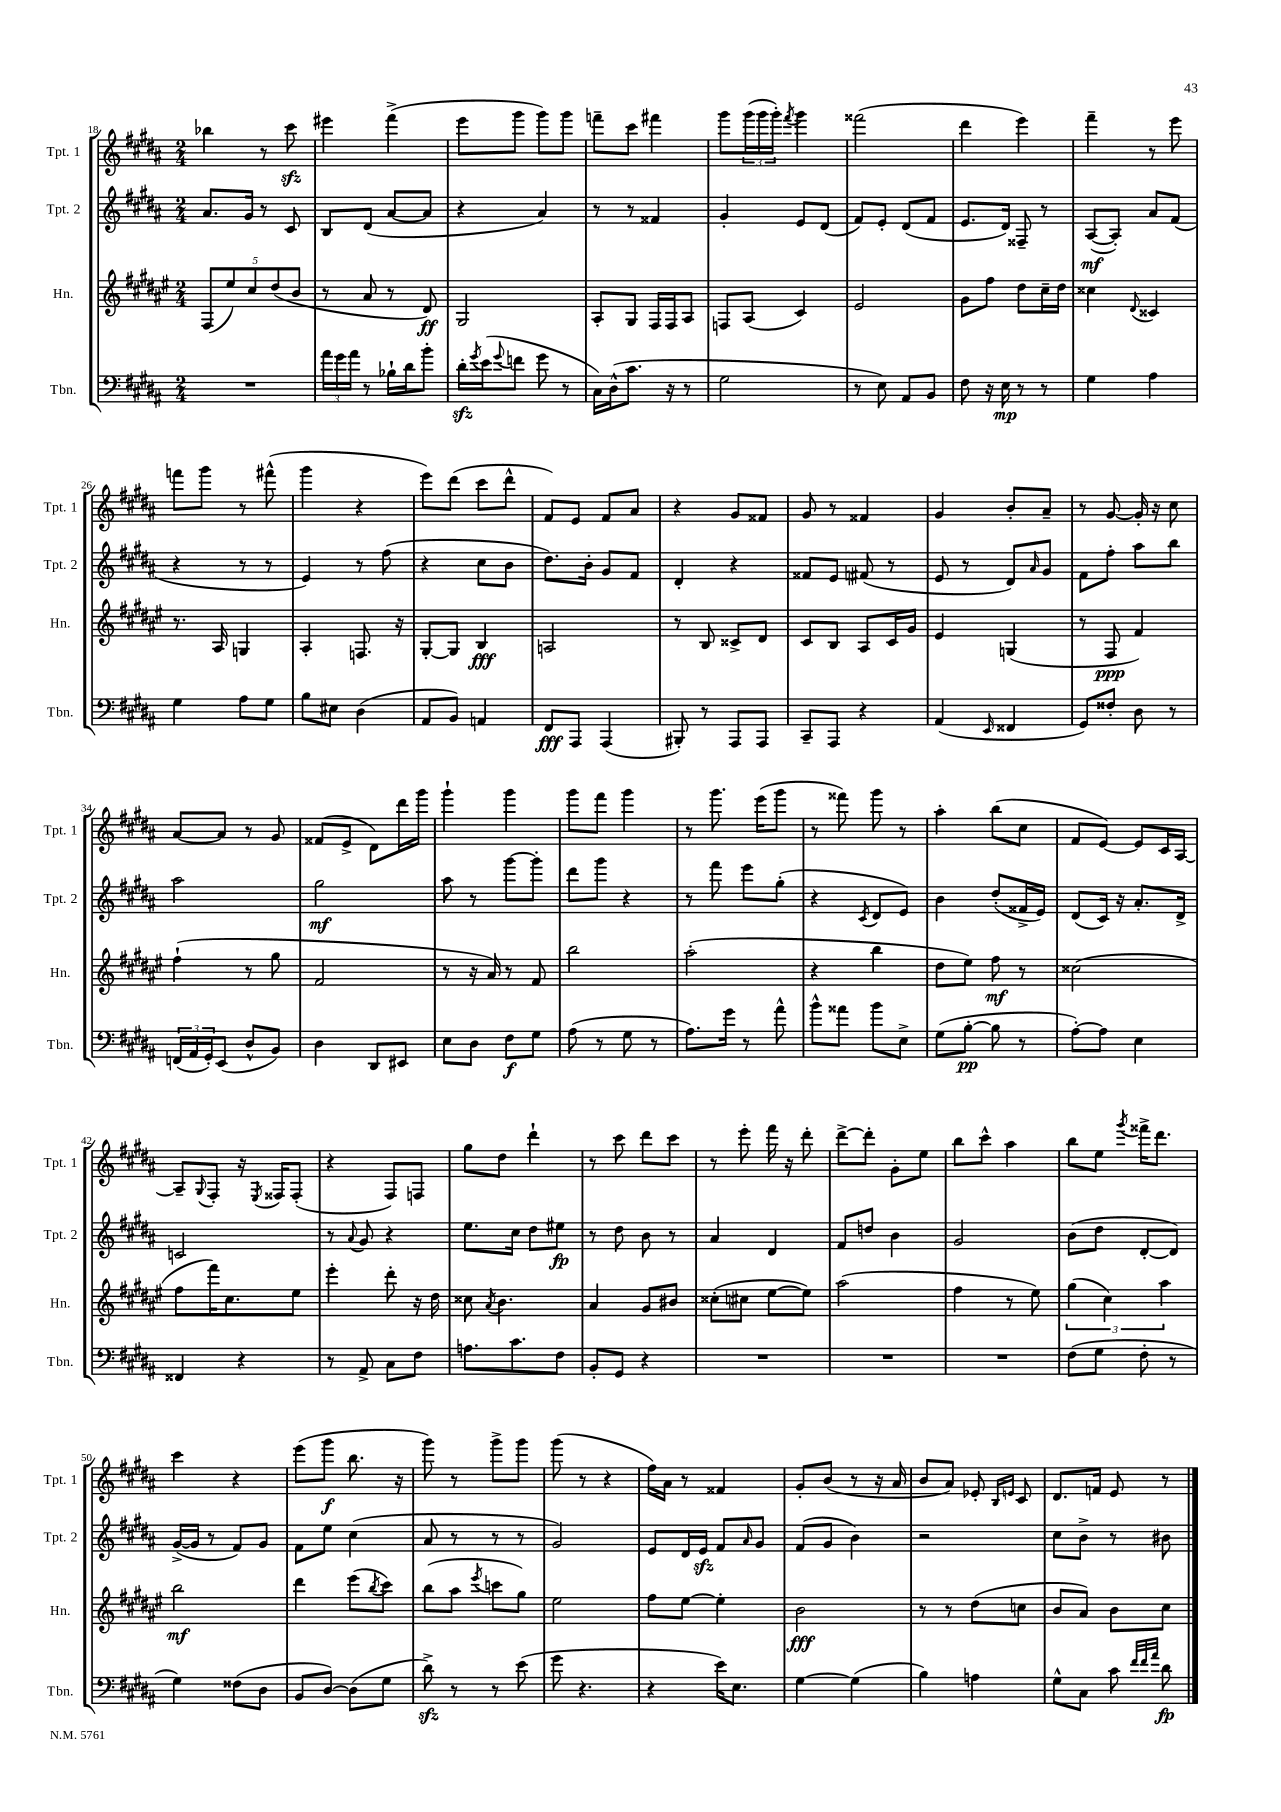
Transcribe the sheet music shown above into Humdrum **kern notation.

**kern	**kern	**kern	**kern
*staff4	*staff3	*staff2	*staff1
*clefF4	*clefG2	*clefG2	*clefG2
*k[f#c#g#d#a#]	*k[f#c#g#d#a#e#]	*k[f#c#g#d#a#]	*k[f#c#g#d#a#]
*M2/4	*M2/4	*M2/4	*M2/4
2r	(10F#	8.a#	4bb-
.	10ee#)	.	.
.	.	16g#	.
.	10cc#	.	.
.	.	8r	8r
.	(10dd#	.	.
.	.	8c#	8ccc#
.	10b	.	.
=	=	=	=
24a#	8r	8B	4eee#
24g#	.	.	.
24a#	.	.	.
8r	8a#	(8d#	.
16B-`	8r	[8a#	(4fff#^
16d#	.	.	.
8b'	8d#)	8a#]	.
=	=	=	=
16d#'	2G#	4r	8eee
8qg#	.	.	.
(16e	.	.	.
8qqg#	.	.	.
8f	.	.	8ggg#
8g#	.	4a#)	8ggg#)
8r	.	.	8ggg#
=	=	=	=
16C#)	8A#'	8r	8fff~
(16D#^^	.	.	.
8.c#	8G#	8r	8ccc#
.	16F#	4f##	4fff#
16r	16F#	.	.
8r	8A#	.	.
=	=	=	=
2G#	8F	4g#'	8ggg#
.	(8A#	.	(24ggg#
.	.	.	24ggg#
.	.	.	24ggg#')
.	.	.	8qfff#
.	4c#)	8e	4ggg#
.	.	(8d#	.
=	=	=	=
8r	2e#	8f#)	(2fff##
8E)	.	8e'	.
8AA#	.	(8d#	.
8BB	.	8f#	.
=	=	=	=
8F#	8g#	8.e	4ddd#
16r	8ff#	.	.
16E	.	16d#)	.
8r	8dd#	8F##~	4eee)
8r	16cc#~	8r	.
.	16dd#	.	.
=	=	=	=
4G#	4cc##	([8A#	4fff#~
.	.	8A#'])	.
.	8qqd#	.	.
4A#	4c##	8a#	8r
.	.	(8f#	8eee
=	=	=	=
4G#	8.r	4r	8fff
.	.	.	8ggg#
.	16A#	.	.
8A#	4G	8r	8r
8G#	.	8r	(8fff#^^
=	=	=	=
8B	4A#'	4e)	4ggg#
8E#	.	.	.
(4D#	8.F	8r	4r
.	.	(8ff#	.
.	16r	.	.
=	=	=	=
8AA#	[8G#'	4r	8eee)
8BB)	8G#]	.	(8ddd#
4AA	4B	8cc#	8ccc#
.	.	8b	8ddd#^^
=	=	=	=
8FF#	2A	8.dd#)	8f#)
8AAA#	.	.	8e
.	.	16b'	.
(4AAA#	.	8g#	8f#
.	.	8f#	8a#
=	=	=	=
8BBB#')	8r	4d#'	4r
8r	8B	.	.
8AAA#	8c##^	4r	8g#
8AAA#	8d#	.	8f##
=	=	=	=
8CC#~	8c#	8f##	8g#
8AAA#	8B	8e	8r
4r	8A#	(8f#	4f##
.	16c#	8r	.
.	16g#	.	.
=	=	=	=
(4AA#	4e#	8e	4g#
.	.	8r	.
16qqEE	.	.	.
4FF##	(4G	8d#)	8b'
.	.	16qqa#	.
.	.	8g#	8a#~
=	=	=	=
8GG#)	8r	8f#	8r
8F##'	8F#	8ff#'	[8g#
8D#	4f#)	8aa#	16g#']
.	.	.	16r
8r	.	8bb	8cc#
=	=	=	=
(24FF	(4ff#`	2aa#	[8a#
24AA#	.	.	.
24GG#')	.	.	.
(8EE	.	.	8a#]
8D#^^	8r	.	8r
8BB)	8gg#	.	8g#
=	=	=	=
4D#	2f#	2gg#	(8f##
.	.	.	8e^
8DD#	.	.	8d#)
8EE#	.	.	16ddd#
.	.	.	16ggg#
=	=	=	=
8E	8r	8aa#	4ggg#`
8D#	16r	8r	.
.	16a#)	.	.
8F#	8r	[8ggg#	4ggg#
8G#	8f#	8ggg#']	.
=	=	=	=
(8A#	2bb	8ddd#	8ggg#
8r	.	8ggg#	8fff#
8G#	.	4r	4ggg#
8r	.	.	.
=	=	=	=
8.A#)	(2aa#'	8r	8r
.	.	8fff#	8.ggg#
16g#	.	.	.
8r	.	8eee	.
.	.	.	(16eee
8a#^^	.	(8gg#'	8ggg#
=	=	=	=
8b^^	4r	4r	8r
8a##	.	.	8fff##)
.	.	8qc#	.
8b	4bb	8d#	8ggg#
8E^	.	8e)	8r
=	=	=	=
(8G#	8dd#	4b	4aa#'
[8B'	8ee#)	.	.
8B]	8ff#	(8dd#'	(8bb
8r	8r	16f##^	8cc#
.	.	16e)	.
=	=	=	=
[8A#')	(2cc##	(8d#	8f#
8A#]	.	16c#)	[8e)
.	.	16r	.
4E	.	8.a#'	8e]
.	.	.	16c#
.	.	16d#^	[16A#
=	=	=	=
4FF##	8ff#	2c	8A#~]
.	.	.	8qqG#
.	16fff#)	.	8F#'
.	8.cc#	.	.
4r	.	.	16r
.	.	.	8qE
.	.	.	16F##
.	8ee#	.	(8F##'
=	=	=	=
8r	4eee#'	8r	4r
.	.	8qqa#	.
8AA#^	.	8g#	.
8C#	8ddd#'	4r	8F#)
8F#	16r	.	8F
.	16dd#	.	.
=	=	=	=
8.A	8cc##	8.ee	8gg#
.	8qa#	.	.
.	4.b	.	8dd#
8.c#	.	16cc#	.
.	.	8dd#	4ddd#`
8F#	.	8ee#	.
=	=	=	=
8BB'	4a#	8r	8r
8GG#	.	8dd#	8ccc#
4r	8g#	8b	8ddd#
.	8b#	8r	8ccc#
=	=	=	=
2r	(8cc##'	4a#	8r
.	8cc#	.	8eee'
.	[8ee#	4d#	16fff#
.	.	.	16r
.	8ee#])	.	8ddd#'
=	=	=	=
2r	(2aa#	8f#	[8ddd#^
.	.	8dd	8ddd#']
.	.	4b	8g#'
.	.	.	8ee
=	=	=	=
2r	4ff#	2g#	8bb
.	.	.	8ccc#^^
.	8r	.	4aa#
.	8ee#)	.	.
=	=	=	=
(8F#	(6gg#	(8b	8bb
8G#	.	8dd#	8ee
.	6cc#)	.	.
.	.	.	8qggg#
8F#'	.	[8d#'	16fff##^
.	.	.	8.ddd#
.	6aa#	.	.
8r	.	8d#])	.
=	=	=	=
4G#)	2bb	([16g#^	4ccc#
.	.	16g#]	.
.	.	8r	.
(8F##	.	8f#)	4r
8D#	.	8g#	.
=	=	=	=
8BB	4ddd#	8f#	(8eee
[8D#)	.	8ee	8ggg#
(8D#]	(8eee#	(4cc#	8.bb
.	8qbb	.	.
8G#	8ccc#)	.	.
.	.	.	16r
=	=	=	=
8d#^)	(8bb	8a#	8ggg#)
8r	8aa#	8r	8r
.	8qeee#	.	.
8r	8ccc	8r	8ggg#^
(8e	8gg#)	8r	8ggg#
=	=	=	=
8g#	2ee#	2g#)	(8ggg#
4.r	.	.	8r
.	.	.	4r
=	=	=	=
4r	8ff#	8e	16ff#)
.	.	.	16a#
.	[8ee#	16d#	8r
.	.	16e	.
16e)	4ee#']	8f#	4f##
8.E	.	.	.
.	.	16qqa#	.
.	.	8g#	.
=	=	=	=
[4G#	2b	(8f#	8g#'
.	.	8g#	(8b
(4G#]	.	4b)	8r
.	.	.	16r
.	.	.	16a#
=	=	=	=
4B)	8r	2r	8b
.	8r	.	8a#)
4A	(8dd#	.	8e-'
.	.	.	16qqB
.	.	.	16qqe
.	8cc	.	8c#
=	=	=	=
8G#^^	8b	8cc#	8.d#
8C#	8a#)	8b^	.
.	.	.	16f
8c#	8b	8r	8e
32qqf#	.	.	.
32qqf#	.	.	.
32qqa#	.	.	.
8d#	8cc#	8b#	8r
==	==	==	==
*-	*-	*-	*-
